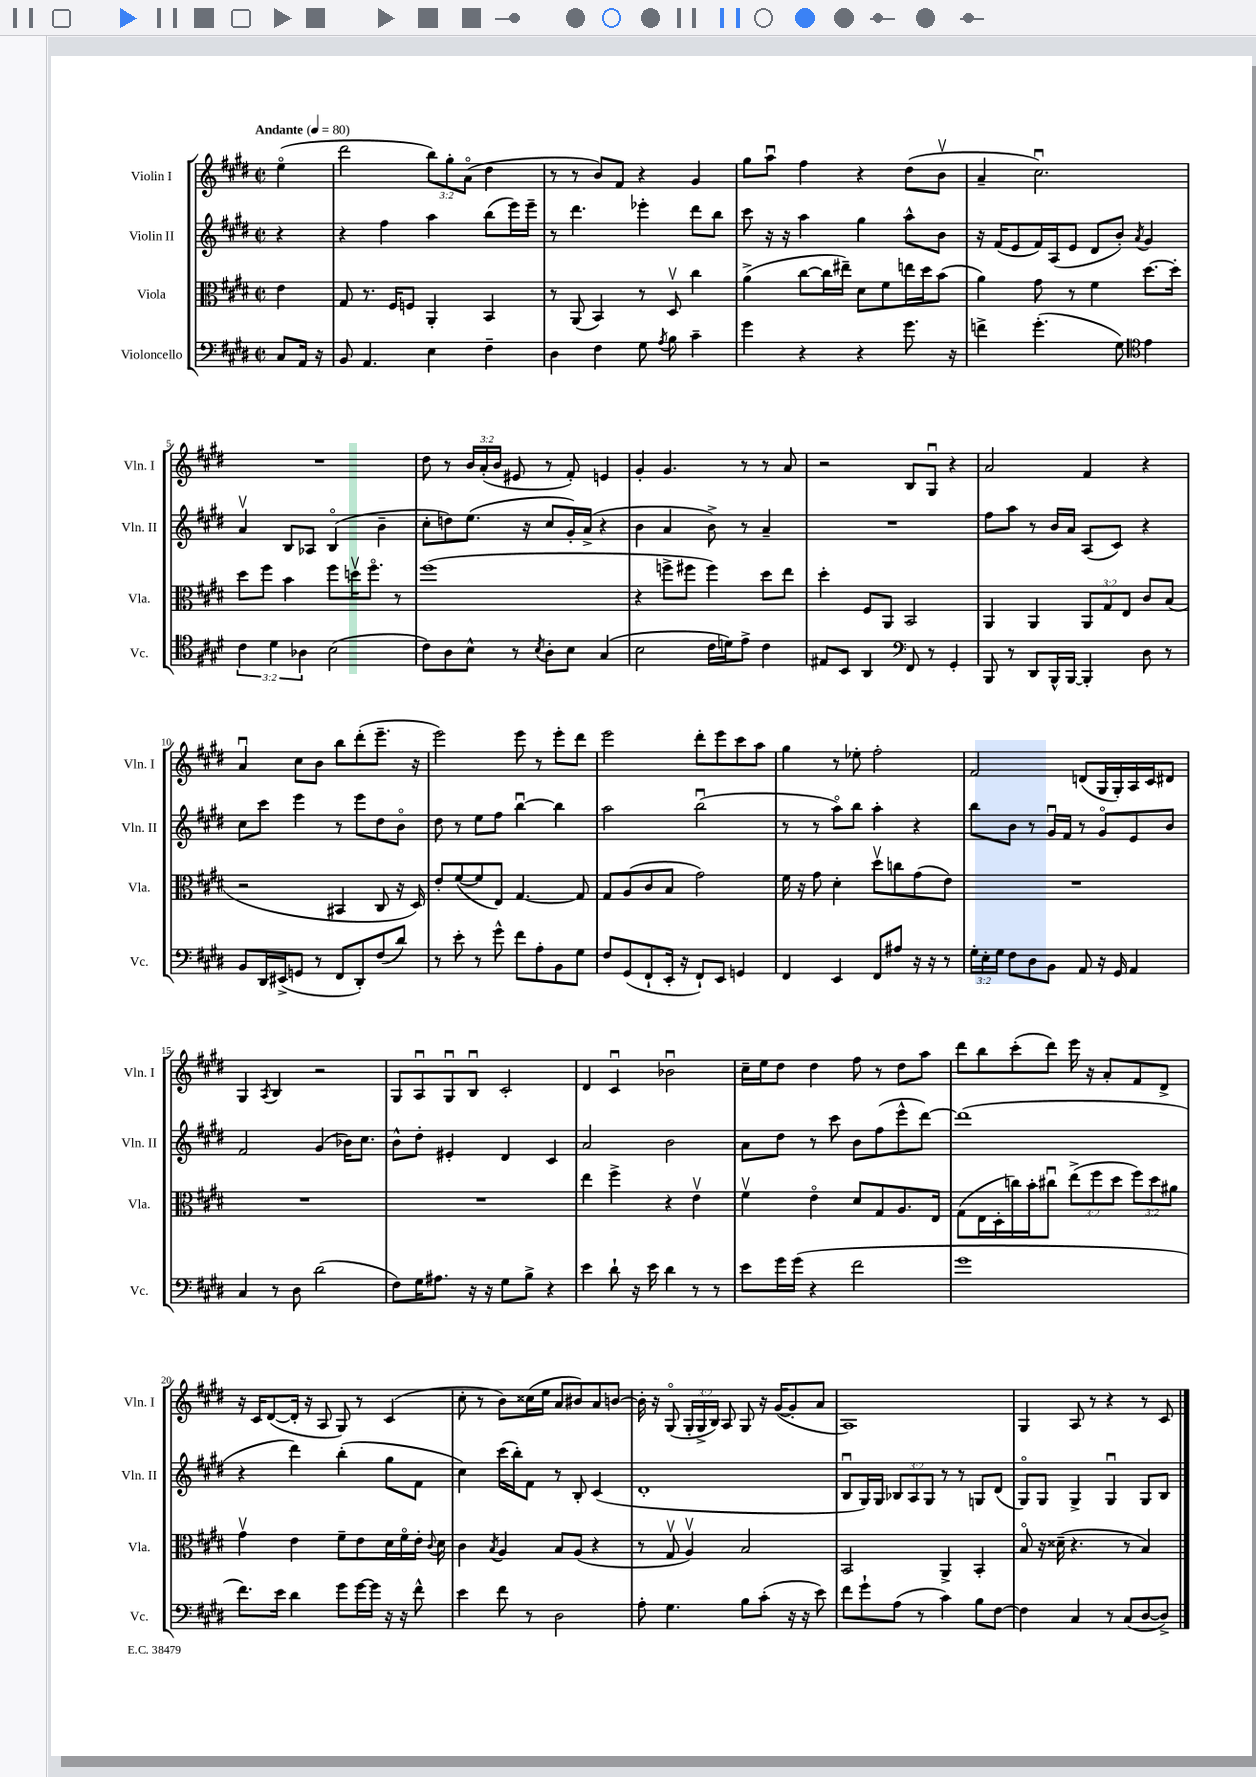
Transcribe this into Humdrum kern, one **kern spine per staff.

**kern	**kern	**kern	**kern
*staff4	*staff3	*staff2	*staff1
*clefF4	*clefC3	*clefG2	*clefG2
*k[f#c#g#d#]	*k[f#c#g#d#]	*k[f#c#g#d#]	*k[f#c#g#d#]
*M2/2	*M2/2	*M2/2	*M2/2
*met(c|)	*met(c|)	*met(c|)	*met(c|)
*MM80	*MM80	*MM80	*MM80
8C#	4e	4r	(4eeo
16AA	.	.	.
16r	.	.	.
=	=	=	=
8BB	8G#	4r	2ddd#
4.AA	8.r	.	.
.	.	4ff#	.
.	16F#	.	.
.	8F	.	.
4E	4AA'	4aa	12bb)
.	.	.	12gg#'
.	.	.	(12ao
4F#~	4BB	(8bb	4dd#
.	.	16eee)	.
.	.	16eee~	.
=	=	=	=
4D#	8r	8r	8r
.	(8AA	4.ddd#	8r
4F#	4BB)	.	8b)
.	.	.	8f#
8G#	8r	4eee-'	4r
8qA	.	.	.
8B	8D#v	.	.
4c#~	4cc#	8ddd#	4g#
.	.	8bb	.
=	=	=	=
4g#	(4a^	8ccc#	8gg#
.	.	16r	8aau
.	.	16r	.
4r	[8cc#	4aa	4ff#
.	16cc#]	.	.
.	16ee#~)	.	.
4r	8d#	4gg#	4r
.	8f#	.	.
8.g#	16ee	8aa^^	(8dd#
.	16dd#	.	.
.	(8b	8b	8bv
16r	.	.	.
=	=	=	=
4f^	4a)	16r	4a~
.	.	(16f#	.
.	.	8e	.
(4.g#'	8g#	16f#)	2.cc#u)
.	.	(16A	.
.	8r	8e	.
.	4f#	8d#	.
8G#)	.	8b')	.
*clefC4	*	*	*
.	.	8qa	.
4e	[8.dd#	4g#	.
.	16dd#']	.	.
=	=	=	=
6c#	8dd#	4av	1r
.	8ff#	.	.
6d#	.	.	.
.	4b	8B	.
6A-	.	.	.
.	.	8A-	.
(2B	8ff#	(4Bo	.
.	16ddv	.	.
.	8.ff#o	.	.
.	.	4b~	.
.	8r	.	.
=	=	=	=
8c#)	(1ff#	8cc#'	8dd#
8A	.	8dd)	8r
8B^^	.	(8.ee	24b
.	.	.	(24a'
.	.	.	24b
8r	.	.	8e#
.	.	16r	.
8qB	.	.	.
8A'	.	8cc#	8r
8B	.	16g#')	8f#')
.	.	(16a^	.
(4G#	.	4r	4e
=	=	=	=
2B	4r	4b	4g#'
.	8ff^	4a	4.g#
.	8ff#	.	.
16c#	4ff#)	8b^)	.
16d)	.	.	.
8e^	.	8r	8r
4c#	8dd#	4a~	8r
.	8ee	.	8a
=	=	=	=
8E#	4dd#'	1r	2r
8BB	.	.	.
4AA	8F#	.	.
.	8AA	.	.
*clefF4	*	*	*
8FF#	2BB	.	8B
8r	.	.	8G#u
4GG#'	.	.	4r
=	=	=	=
8BBB	4AA	8ff#	2a
8r	.	8aa	.
8DD#	4AA	8r	.
16BBB^^	.	16b	.
[16BBB	.	16a	.
4BBB']	12AA	(8A	4f#
.	12G#	.	.
.	.	8c#)	.
.	12E	.	.
8D#	8c#	4r	4r
8r	(8B	.	.
=	=	=	=
8BB	2r	8cc#	4au
16DD#	.	8ccc#	.
(16EE#^	.	.	.
8GG	.	4eee	8cc#
8r	.	.	8b
8FF#	4BB#	8r	8bb
8DD#')	.	8eee	(8ddd#'
(8F#	8C#	8dd#	8.eee~
8d#)	16r	8bo	.
.	16D#)	.	16r
=	=	=	=
8r	8e'	8dd#	2eee)
8e'	([8f#	8r	.
8r	8f#]	8ee	.
8g#^^	8E)	8ff#	.
8f#	[4.G#	[4bbu	8eee
8A'	.	.	8r
8BB	.	4bb]	8eee'
8G#	8G#]	.	8ddd#
=	=	=	=
8F#	8G#	2aa	2eee
(8GG#	(8A	.	.
8FF#`	8c#	.	.
16EE'	8B	.	.
16r	.	.	.
8FF#`)	2g#)	(2bbu	8ddd#'
8EE	.	.	8eee
4GG	.	.	8ccc#
.	.	.	8aa
=	=	=	=
4FF#	16f#	8r	4gg#
.	16r	.	.
.	8g#	8r	.
4EE	4d#'	8aao)	8r
.	.	8bb	8ee-'
8FF#	8dd#v	4aa'	2ff#'
8A#	8cc	.	.
16r	(8g#	4r	.
16r	.	.	.
8r	8e)	.	.
=	=	=	=
24G#'	1r	8bb	2f#
24E'	.	.	.
24G#	.	.	.
8F#	.	8b	.
8D#	.	8r	.
8BB	.	16g#u	.
.	.	16f#	.
8AA	.	8r	(8d
16r	.	8g#o	16G#
16GG#	.	.	16G#')
4AA	.	8e	16A
.	.	.	16c#
.	.	8b	8d#
=	=	=	=
4C#	1r	2f#	4G#
.	.	.	8qA
8r	.	.	4B
8D#	.	.	.
(2d#	.	(4g#	2r
.	.	16b-)	.
.	.	8.cc#	.
=	=	=	=
8F#)	1r	8b^^	8G#
16G#	.	8dd#'	8Au
8.A#	.	.	.
.	.	4e#'	8G#u
16r	.	.	8Bu
16r	.	.	.
8G#	.	4d#	2c#'
8B^	.	.	.
4r	.	4c#	.
=	=	=	=
4e	4ee	2a	4d#
8d#`	4ff#^	.	4c#u
16r	.	.	.
16e	.	.	.
4d#	4r	2b	2b-u
8r	4ev	.	.
8r	.	.	.
=	=	=	=
8e	4f#v	8a	16cc#~
.	.	.	16ee
16g#	.	8dd#	8dd#
(16g#	.	.	.
4r	4eo	8r	4dd#
.	.	8ccc#	.
2f#	8d#	8b	8ff#
.	8G#	(8ff#	8r
.	8.A	8eee^^	8dd#
.	.	[8ddd#)	8aa
.	16E	.	.
=	=	=	=
1g#	(8G#	(1ddd#]	8ddd#
.	16E	.	8bb
.	16D#'	.	.
.	16cc)	.	(8ccc#'
.	16b'	.	.
.	8cc#u	.	8ddd#)
.	(12ee^	.	16eee
.	.	.	16r
.	12ff#	.	.
.	.	.	8a'
.	12dd#	.	.
.	12ff#)	.	8f#
.	12dd#	.	.
.	.	.	8d#^
.	12a#	.	.
=	=	=	=
8.f#)	4g#v	4r	16r
.	.	.	16c#
.	.	.	([8d#
16e	.	.	.
4d#	4e	4ddd#)	16d#']
.	.	.	16r
.	.	.	8A
8g#	8f#~	(4bb'	8G#)
[16g#	8e	.	8r
16g#]	.	.	.
16r	16d#	8gg#	(4c#
16r	16f#o	.	.
8f#^^	16e'	8f#	.
.	8qqc#	.	.
.	16d#	.	.
=	=	=	=
4e	4c#	4cc#)	8cc#'
.	.	.	8r
.	8qB	.	.
8f#	4A	(16ccc#	8b)
.	.	16bb')	.
8r	.	8f#	(16cc##
.	.	.	16ee
2D#	8B	8r	8a
.	(8A	8B'	8b#)
.	4r	(4c#	8a
.	.	.	[8b
=	=	=	=
8A'	8r	1d#'	16b']
.	.	.	16r
4.G#	8G#v	.	(8G#o
.	4Av)	.	24G#'
.	.	.	24G#^
.	.	.	24B)
.	.	.	8A
8B	2B	.	8G#
(8c#'	.	.	16r
.	.	.	([16g#
16r	.	.	8g#']
16r	.	.	.
8e)	.	.	8a
=	=	=	=
8f#	2BB	8Bu	1A)
8g#`	.	16G#)	.
.	.	16G#	.
(8A	.	12B-	.
.	.	12A	.
8r	.	.	.
.	.	12G#	.
4c#)	4AA^	8r	.
.	.	8r	.
8B	4BB'	8G	.
[8F#	.	(8d#	.
=	=	=	=
4F#]	8Bo	8G#o)	4G#
.	16r	8G#	.
.	(16d##~	.	.
4C#	4.r	4G#^	8A
.	.	.	8r
8r	.	4G#u	4r
(8C#	8r	.	.
[8D#	4B)	8G#	8r
8D#^])	.	8B	8c#
==	==	==	==
*-	*-	*-	*-
